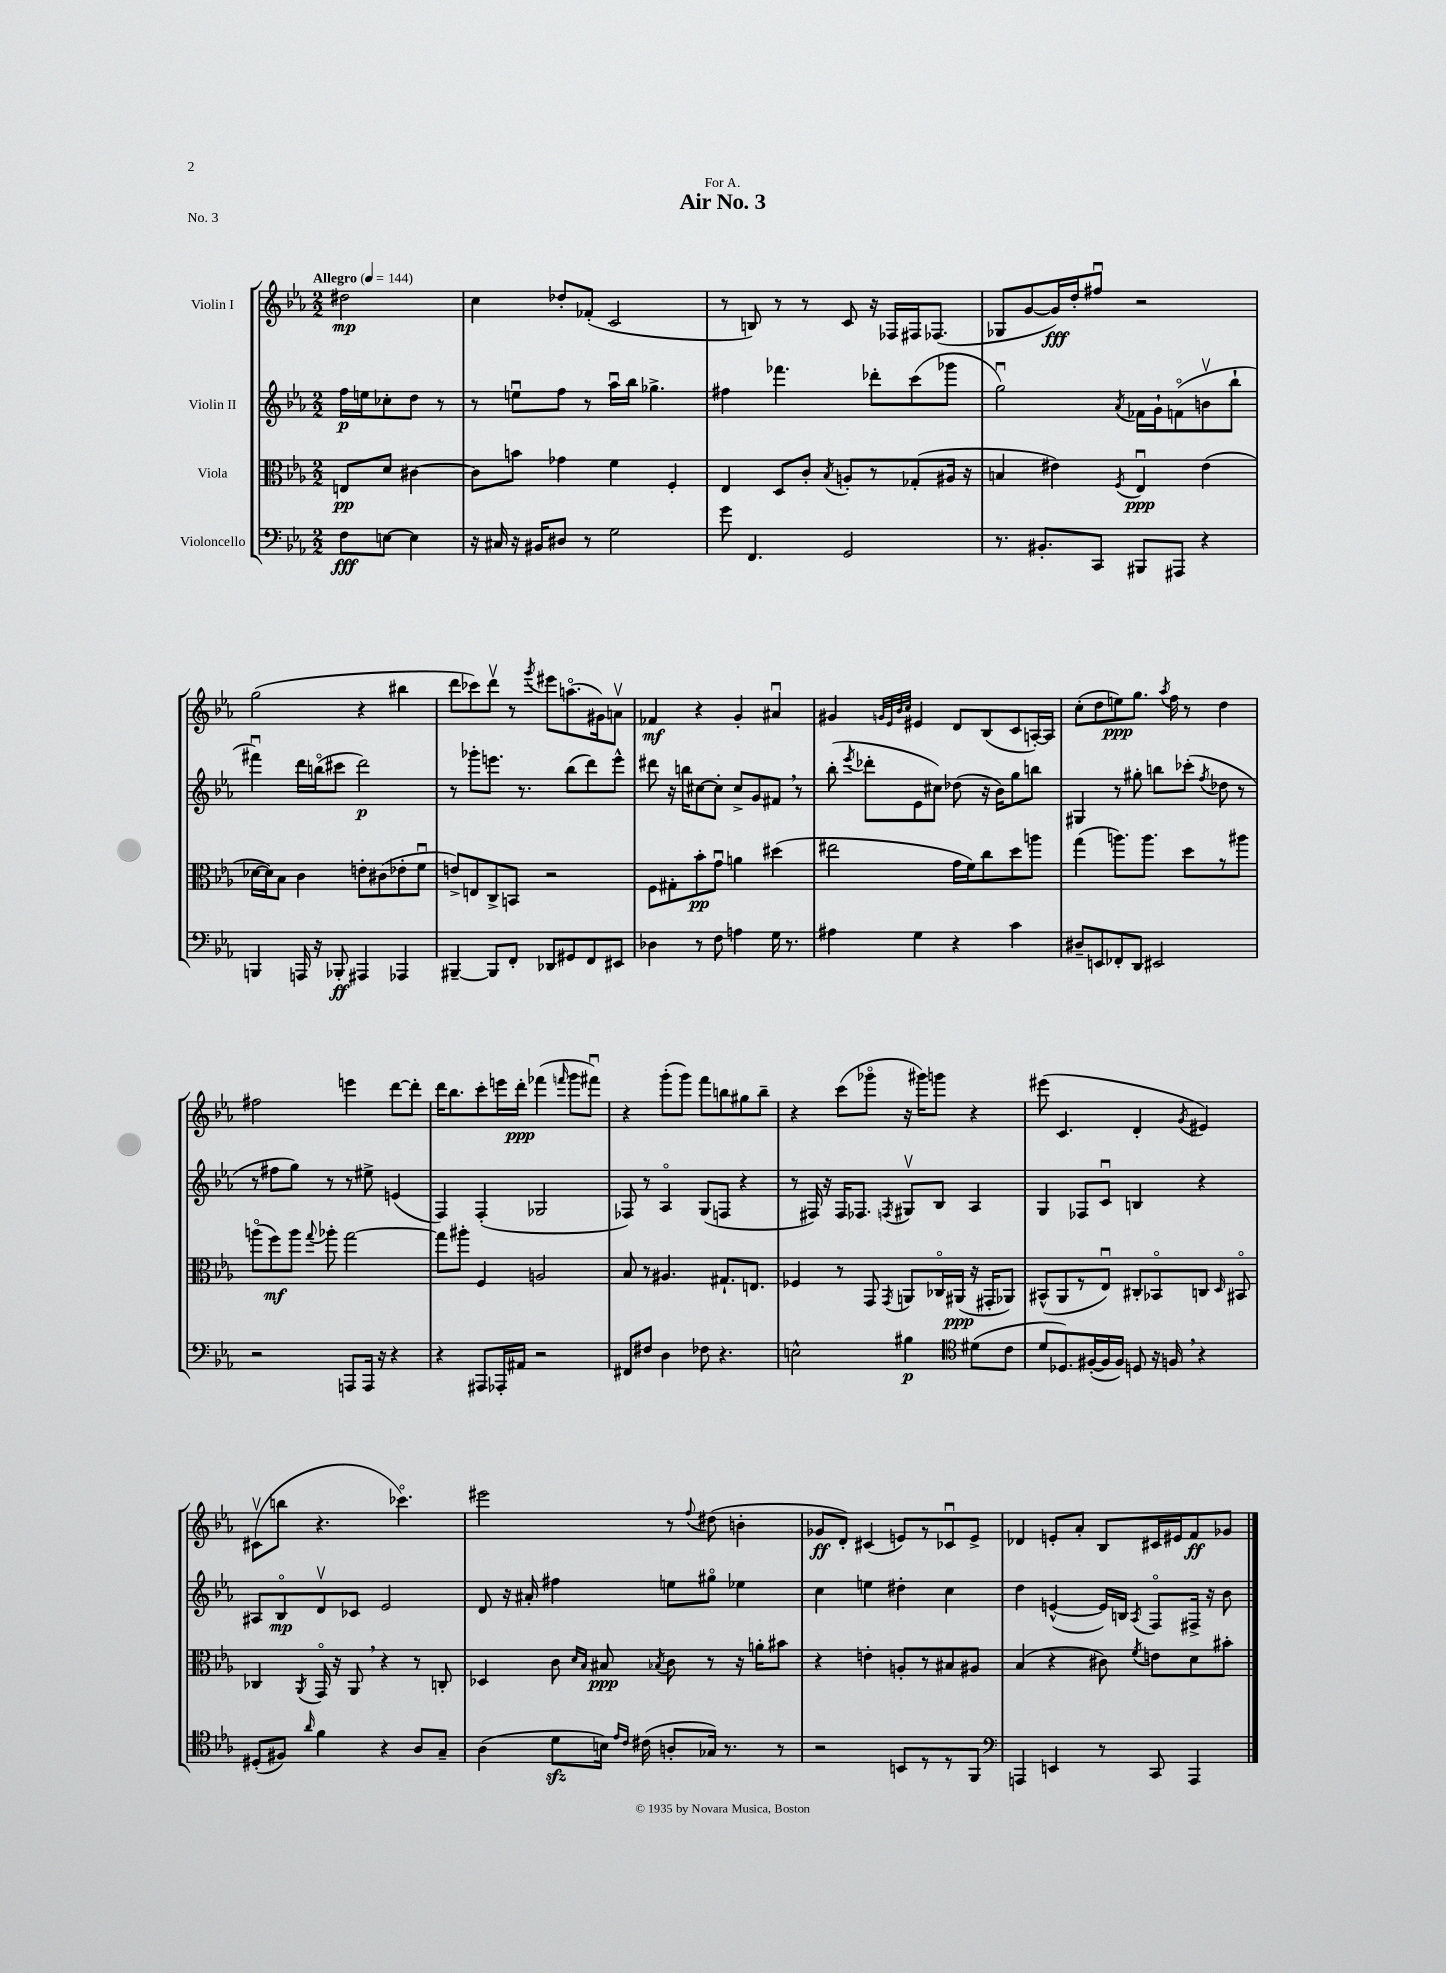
\header { title = "Air No. 3" dedication = "For A." piece = "No. 3" }
<<
\new StaffGroup <<
\new Staff = "s0" \with { instrumentName = "Violin I" } {
    \clef treble \key ees \major \numericTimeSignature \time 2/2 \partial 2 \tempo "Allegro" 4 = 144
    \autoBeamOff dis''2\mp |
    c''4 des''8[-. fes'8]-.( c'2 |
    r8 b8) r8 r8 c'8 r16 fes16[ fis16 fes8.]( |
    ges8[ g'8~ g'16\fff) d''16-. fis''8]\downbow r2 |
    g''2( r4 bis''4 |
    d'''8[ ces'''8) d'''8]\upbow r8 \acciaccatura { g'''8 } eis'''8[ a''8.\flageolet( gis'16) a'8]\upbow |
    fes'4\mf r4 g'4-. ais'4\downbow |
    gis'4 \grace { g'32[ ees'32 bes'32 c''32] } eis'4 d'8[ bes8( c'8 a16~-.) a16] |
    c''8[-.( d''8 e''8\ppp) g''8.] \acciaccatura { aes''8 } f''16 r8 d''4 |
    fis''2 e'''4 d'''8[~ d'''8]-. |
    d'''16[ bes''8. c'''8-. e'''16 d'''16]-.\ppp fes'''4( \grace { f'''16 } g'''8[ fis'''8]\downbow) |
    r4 g'''8[-.( g'''8]) f'''8[ b''8 gis''8 b''8]-- |
    r4 c'''8[( ges'''8]\flageolet r16 gis'''16[) g'''8] r4 |
    eis'''8( c'4. d'4-. \acciaccatura { g'8 } eis'4) |
    cis'8[\upbow( b''8] r4. ces'''4.\flageolet) |
    eis'''2 r8 \appoggiatura { f''8 } dis''8( b'4-. |
    ges'8[\ff d'8]-.) cis'4( e'8[) r8 ces'8\downbow e'8]-> |
    des'4 e'8[-. aes'8]-. bes8[ cis'16 eis'16 f'8\ff ges'8] \bar "|." |
}
\new Staff = "s1" \with { instrumentName = "Violin II" } {
    \clef treble \key ees \major \numericTimeSignature \time 2/2 \partial 2
    \autoBeamOff f''16[\p e''16 ces''8-. d''8] r8 |
    r8 e''8[\downbow f''8] r8 aes''16[\downbow bes''16] ges''4.-> |
    fis''4 fes'''4. des'''8[-. c'''8( ges'''8] |
    g''2\downbow) \acciaccatura { aes'8 } fes'16[ g'16-! f'8\flageolet( b'8\upbow bes''8]-! |
    fis'''4\downbow) d'''16[ b''16\flageolet( cis'''8] d'''2\p) |
    r8 ges'''8[-. e'''8.] r8. bes''8[( d'''8) e'''8]-^ |
    dis'''8 r16 b''16[ cis''8~ cis''8]-. cis''8[-> g'8 fis'8] \breathe r8 |
    bes''8-.( \acciaccatura { ees'''8 } des'''8[-. ees'8 cis''8]) des''8( r16 bes'16[) g''8 b''8] |
    gis4 r8 gis''8-. b''8[ ces'''8]-.( \acciaccatura { f''8 } des''8 r8 |
    r8 fis''8[ g''8]) r8 r8 eis''8-> e'4( |
    f4) f4-.( ges2 |
    fes8) r8 aes4\flageolet g8[( f8] r4 |
    r8 fis16) r16 fis16[ fes8.] \acciaccatura { f8 } gis8[\upbow bes8] aes4 |
    g4 fes8[ c'8]\downbow b4 r4 |
    ais8[ bes8\flageolet\mp d'8\upbow ces'8] ees'2 |
    d'8 r16 ais'16-. fis''4 e''8[ gis''8]\flageolet ees''4 |
    c''4 e''4 dis''4-. c''4 |
    d''4 e'4~-^( e'16[) b16] \acciaccatura { aes8 } f8[\flageolet fis16]-> r16 bes'8 \bar "|." |
}
\new Staff = "s2" \with { instrumentName = "Viola" } {
    \clef alto \key ees \major \numericTimeSignature \time 2/2 \partial 2
    \autoBeamOff e8[\pp d'8] cis'4~ |
    cis'8[ b'8] ges'4 f'4 f4-. |
    ees4 d8[ c'8]-. \acciaccatura { bes8 } a8[-. r8 ges8-.( ais16] r16 |
    b4 eis'4) \acciaccatura { f8 } ees4\downbow\ppp eis'4( |
    des'16[~ des'16) bes8] c'4 e'8[-. cis'8( ees'8-. f'8]\downbow |
    e'8[->) e8 c8-> b,8] r2 |
    f8[ gis8-. bes'8-.\pp g'8]\downbow a'4 dis''4( |
    eis''2 g'16[ f'16) c''8 d''8 a''8] |
    g''4( a''8.[) a''8.] d''8[ r8 ais''8] |
    a''8[\flageolet( f''8\mf) a''8] \appoggiatura { g''8 } aes''8-. g''2~ |
    g''8[ ais''8]-. f4 a2 |
    bes8 r8 ais4. gis8.[-! e8.] |
    fes4 r8 g,8 \acciaccatura { g,8 } a,8[ ces16\flageolet ais,16]\ppp( r16 gis,16[-. aes,8]) |
    bis,8[-^( aes,8 r8 ees8]\downbow) cis8[-. bes,8\flageolet c8] \grace { d16 } bis,8\flageolet |
    ces4 \acciaccatura { aes,8 } g,16\flageolet r16 aes,8 \breathe r4 r8 c8-. |
    des4 c'8 \grace { d'16[ bes16] } bis8\ppp \acciaccatura { bes8 } c'8 r8 r16 a'16[-. bis'8] |
    r4 e'4-. a8[-. r8 bis8 ais8] |
    bes4( r4 cis'8) \acciaccatura { f'8 } e'8[ d'8 bis'8]-. \bar "|." |
}
\new Staff = "s3" \with { instrumentName = "Violoncello" } {
    \clef bass \key ees \major \numericTimeSignature \time 2/2 \partial 2
    \autoBeamOff f8[\fff e8]~ e4 |
    r16 cis16 r16 bis,16[ dis8] r8 g2 |
    g'8 f,4. g,2 |
    r8. bis,8.[-. c,8] bis,,8[ ais,,8] r4 |
    b,,4 a,,16 r16 bes,,8-.\ff ais,,4 aes,,4 |
    bis,,4~-- bis,,8[ f,8]-. des,8[ gis,8 f,8 eis,8] |
    des4 r8 f8 a4 g16 r8. |
    ais4 g4 r4 c'4 |
    dis8[-- e,8 fes,8-. d,8] eis,2 |
    r2 a,,8[ a,,16] r16 r4 |
    r4 ais,,8[ aes,,16-. ais,16] r2 |
    fis,8[ fis8] d4 fes8 r4. |
    e2-^ bis4\p \clef tenor dis'8[( c'8] |
    d'8[ des8.) fis16~-.( fis16 fis16]) d8 r16 f16 \breathe r4 |
    dis8[-.( fis8]) \grace { aes'16 } f'4 r4 aes8[ g8]-- |
    aes4( d'8[\sfz b16]) \grace { ees'16[ c'16] } cis'16( a8[-. ges16]) r8. r8 |
    r2 b,8[ r8 r8 f,8] |
    \clef bass a,,4 e,4 r8 c,8 a,,4 \bar "|." |
}
>>
>>
\layout { \context { \Score \remove "Bar_number_engraver" } }
